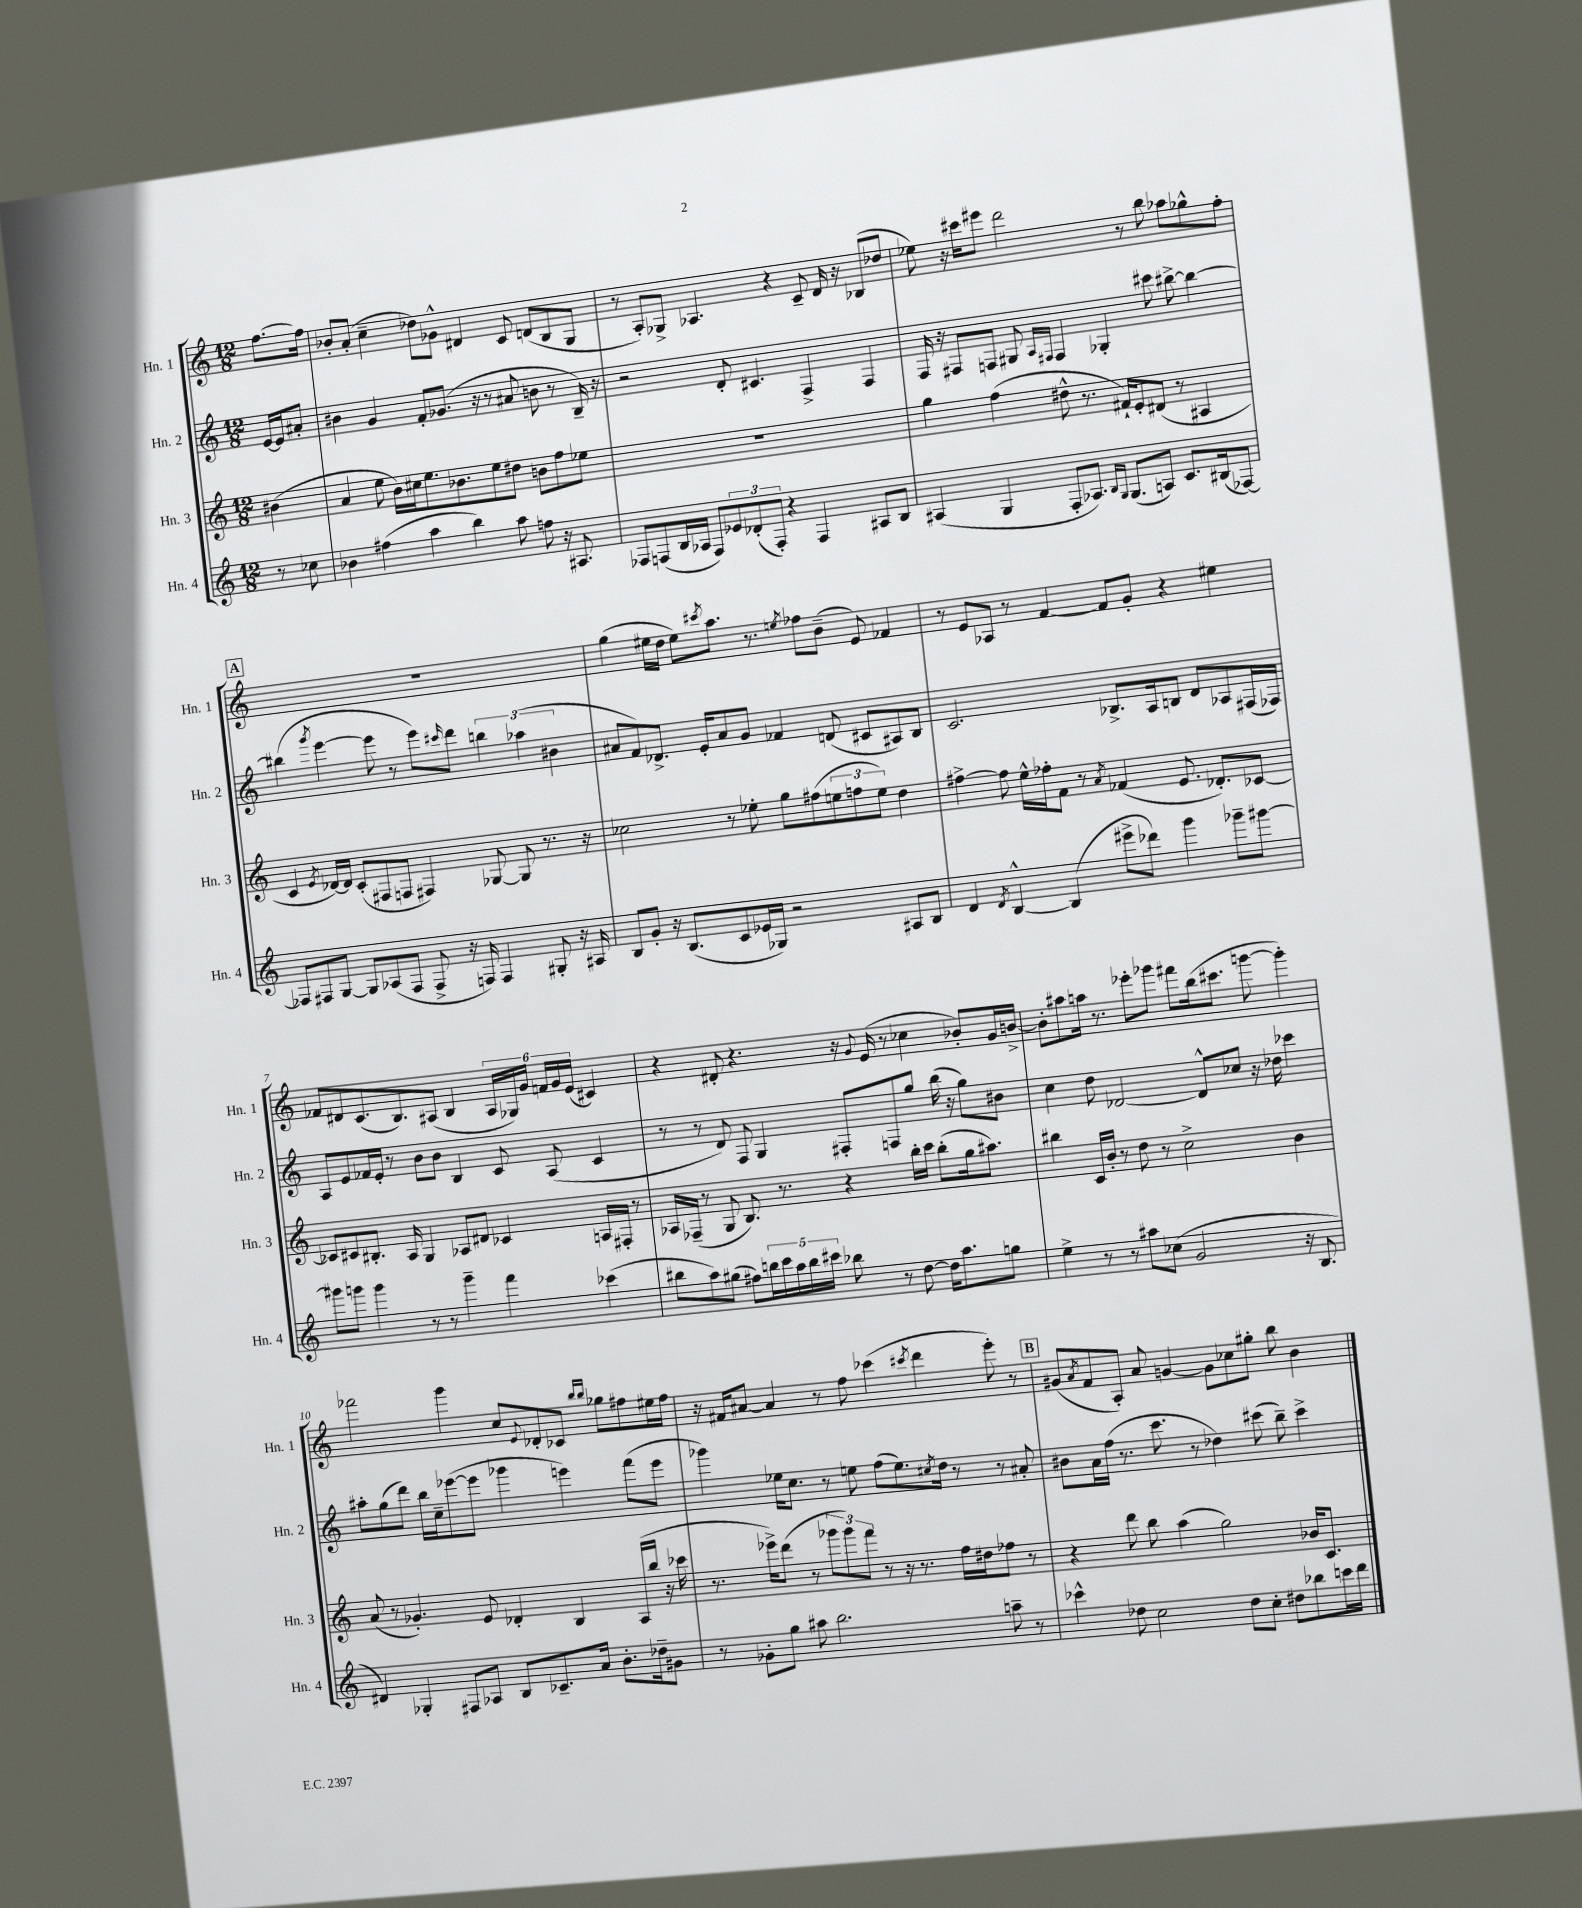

**kern	**kern	**kern	**kern
*staff4	*staff3	*staff2	*staff1
*clefG2	*clefG2	*clefG2	*clefG2
*k[]	*k[]	*k[]	*k[]
*M12/8	*M12/8	*M12/8	*M12/8
8r	(4b#	[16e	[8.ff
.	.	16e]	.
8cc-	.	8a#'	.
.	.	.	16ff]
=	=	=	=
4b-	4a	4b#	8b-'
.	.	.	(8a'
(4ff#	8ee	4g	4cc~
.	16b)	.	.
.	16cc#	.	.
4aa	8.ee	8f'	8dd-)
.	.	(8.g-	8g-^^
.	8.b-	.	.
4bb)	.	.	4d#
.	.	16r	.
.	8ee	8r	.
8aa	8dd#	8a#	8c
8ff	8b	8b	(8d
16r	8ff	8r	8B
8.A#	.	.	.
.	8ee-	16B~)	8G
.	.	16r	.
=	=	=	=
8F-	1.r	2r	8r
(8F	.	.	8A')
16B	.	.	8G-^
16A-	.	.	.
8F)	.	.	4.A-
12e-	.	8d'	.
(12d-'	.	.	.
.	.	4.c#	.
12F')	.	.	.
4r	.	.	4r
4F	.	4F^	8c~
.	.	.	16d
.	.	.	16r
8A#	.	4F	(8B-
8B	.	.	8dd-
=	=	=	=
(4A#	4gg	16F	8ee-)
.	.	16r	.
.	.	8F#	16r
.	.	.	16ccc#
4G	(4ff	8F	8eee#
.	.	8G#	2ddd
.	.	16qqA	.
.	.	16qqF#	.
8F'	8dd#^^	4F#	.
8.A-)	8.r	.	.
.	.	4G-'	.
16qqB	.	.	.
16qqG	.	.	.
(8.G	16f#`)	.	.
.	8e'	.	8r
8A)	(8d#	8ccc#	8bb
8.c	8r	[8bb#^	8aa-
.	4A#	4bb#_	8gg-^^
(16B#	.	.	.
[8F-)	.	.	8ff'
=	=	=	=
8F-]	4c	(4bb#]	1.r
8F#	.	.	.
.	8qe	8qggg	.
[8G	[16d-)	[4eee	.
.	16d-]	.	.
8G]	(8c'	.	.
(8A-	8F#	8eee]	.
8F#	8F	8r	.
8F#^	4F#)	8eee)	.
.	.	16qqccc#	.
16r	.	8ddd	.
16F)	.	.	.
4F	[8G-	6bb	.
.	8G-]	.	.
.	.	(6aa-	.
8G#'	8.r	.	.
.	.	6b#	.
16r	.	.	.
16A#	16r	.	.
=	=	=	=
8B	2cc-	8a#	(4gg
8g'	.	8f)	.
16r	.	8.d-^	16ee#
(8.B	.	.	16dd
.	.	.	8ee#)
.	.	16e'	.
.	.	.	8qccc#
8c	8r	8a#	8.aa
16e-	8ee-'	8g	.
16G-)	.	.	8.r
2r	8gg	4f-	.
.	.	.	8qee
.	(8ff#	.	8ff-
.	12ee	(8d	(8b~
.	12ff	.	.
.	.	8c#	8e)
.	12ee)	.	.
8A#	4dd	8A#)	4f-
8B	.	8B	.
=	=	=	=
4d	[4ff#^	2.c	8r
.	.	.	8e
8qd	.	.	.
[4B^^	8ff#]	.	8A-
.	16ee^^	.	8r
.	16ff-'	.	.
(4B]	8f	.	[4f
.	8r	.	.
.	8qa	.	.
8eee#^	(4f-	8.B-^	8f]
8ddd-)	.	.	8g'
.	.	16A	.
4ggg	8.e	8B	4r
.	.	8d	.
.	8.d-')	.	.
8ggg-~	.	8A-	4ee#
[8ggg#	[8c-	(16F#	.
.	.	16F-)	.
=	=	=	=
8ggg#]	8c-]	8A	8f-
8ggg	8c#	8e	8d#
4ggg	8.B#'	16f-	(8.c
.	.	16e'	.
.	.	8r	.
.	16A	.	8.B)
8r	4G	8b	.
8r	.	8b	(8A#
4ggg~	8A-	4B	4B
.	8d#	.	.
4fff	4c-	8c	24A#
.	.	.	24G-)
.	.	.	24g
.	.	(8A	24f
.	.	.	24g
.	.	.	(24e
(4ccc-	16A	4c	4c#)
.	16F#'	.	.
.	8r	.	.
=	=	=	=
8bb#	16A-	8r	4r
.	(16F-~	.	.
8aa)	8r	8r	.
(8gg#	8G	8d)	8d#'
8ff#)	8.B)	8F	4.r
20bb	.	4G	.
20ccc	.	.	.
.	8.r	.	.
20aa	.	.	.
20bb	.	.	.
20ccc#	.	.	.
8bb-	4r	8F#'	16r
.	.	.	8qqg
.	.	.	(16e
8r	.	8F	8r
[8dd	16bb'	8gg	4cc-
.	16ccc	.	.
16dd]	(8bb'	(16bb	.
8.aa	.	16r	.
.	16gg	8gg)	8b-')
.	8.aa#)	.	.
8gg	.	8b#	16g
.	.	.	[16b^
=	=	=	=
4ee^	4bb#	4cc	8b']
.	.	.	8aa#
8r	16c	8dd	16aa
.	16b'	.	8.r
8r	8r	[2d-	.
8aa#	8dd	.	8eee-'
(8cc-	8r	.	8ggg-
2g	2cc^	.	8fff#
.	.	8d-^^]	(16bb
.	.	.	8.ccc#
.	.	8cc-	.
.	.	16r	[8ggg
.	.	16dd-	.
16r	4b	4ccc-	4ggg'])
8.B	.	.	.
=	=	=	=
4d#)	(8a	8aa#'	2fff-
.	8r	(8gg	.
4G-'	4.g-')	8ddd)	.
.	.	16bb	.
.	.	16cc~	.
8F#	.	([8eee-	4ggg
8A-	8e	8eee-]	.
8B	4d-'	4ggg-	8cc
.	.	.	8qqe
8.c-~	.	.	8d-'
.	4B	4eee)	8c-
16a	.	.	.
.	.	.	16qqbb
.	.	.	16qqbb
8.b'	.	.	8gg-
.	(16A	(8fff	8ff#
16dd-~	16bb	.	.
8g#	16r	8eee	16ee#
.	16ccc-	.	16ff#
=	=	=	=
8r	8.r	4ggg-)	16r
.	.	.	16f#
8g-'	.	.	[8a#
.	16eee-^)	.	.
8gg	(8ddd	16ee-	4a#]
.	.	8.cc	.
8aa#	8r	.	.
2.bb	12ggg-	8r	8r
.	12ggg-)	.	.
.	.	8ee	8ff
.	12fff	.	.
.	8r	(8ff	(4ccc-
.	16r	8.ee)	.
.	8.r	.	.
.	.	.	8qccc#
.	.	.	4ddd
.	.	8qcc#	.
.	.	16dd	.
.	16ff	8r	.
.	16dd#	.	.
8aa~	8ff-	8r	8eee')
8r	8r	8a#'	8r
=	=	=	=
4ccc-^^	4r	8b#	(8g#
.	.	.	8qa
.	.	16a	8f
.	.	(16ff	.
8dd-	8ddd	8.r	8A')
2cc	8bb	.	8a
.	.	8.ccc	.
.	(4aa	.	[4g
.	.	8r	.
.	2gg)	4dd-)	8g]
8dd-	.	.	8cc-
8cc'	.	(8ccc#	8gg#'
8dd#	.	8bb~)	8bb
8bb-	16b-	4ccc#^	4b
.	8.c	.	.
16ccc	.	.	.
16ddd	.	.	.
==	==	==	==
*-	*-	*-	*-
